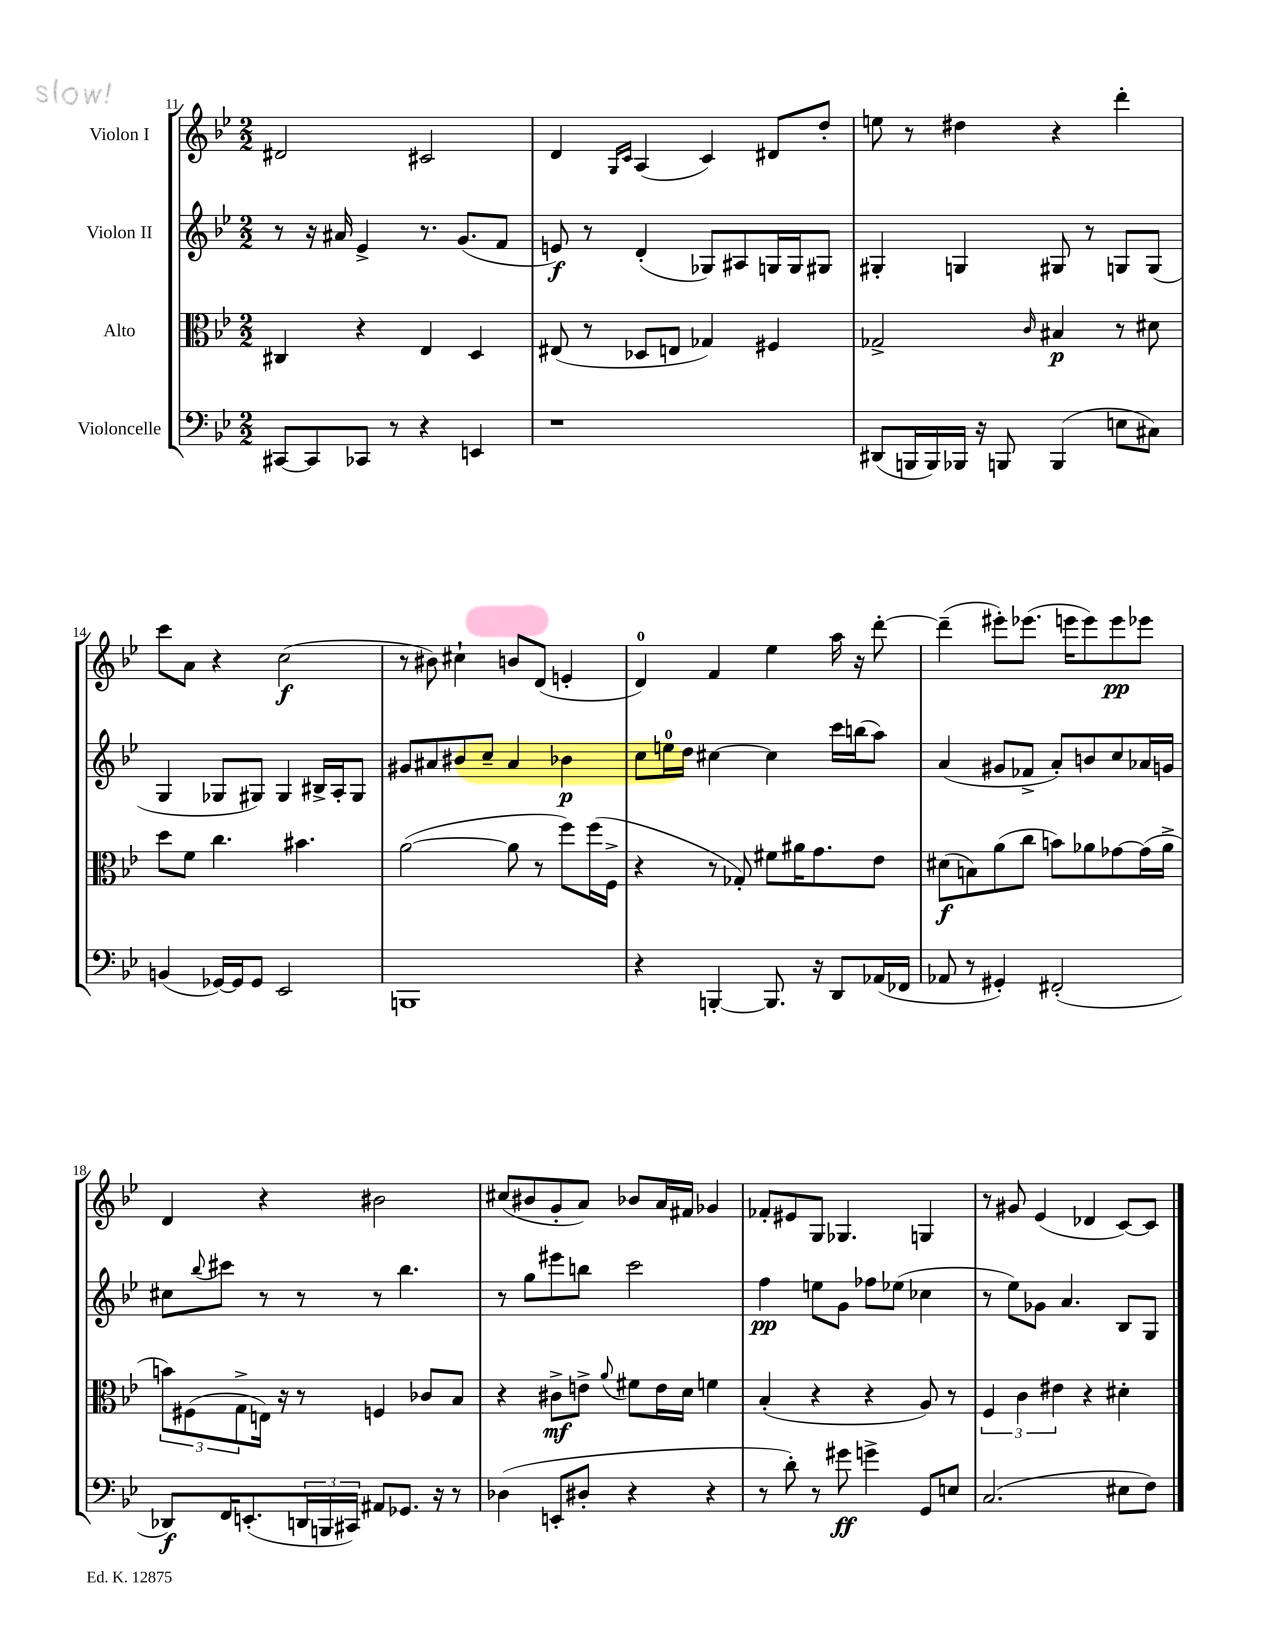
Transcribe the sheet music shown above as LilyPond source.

<<
\new StaffGroup <<
\new Staff = "s0" \with { instrumentName = "Violon I" } {
    \clef treble \key bes \major \numericTimeSignature \time 2/2
    dis'2 cis'2 |
    d'4 \grace { g16 c'16 } a4( c'4) dis'8 d''8-. |
    e''8 r8 dis''4 r4 d'''4-. |
    c'''8 a'8 r4 c''2\f( |
    r8 bis'8) cis''4-! b'8 d'8( e'4-. |
    d'4-0) f'4 ees''4 a''16 r16 d'''8~-. |
    d'''4--( eis'''8-.) ees'''8.( e'''16 e'''8) e'''8\pp ees'''8 |
    d'4 r4 bis'2 |
    cis''8( bis'8 g'8-. a'8) bes'8 a'16 fis'16 ges'4 |
    fes'8-. eis'8 g8 ges4. g4 |
    r8 gis'8 ees'4( des'4 c'8~) c'8 \bar "|." |
}
\new Staff = "s1" \with { instrumentName = "Violon II" } {
    \clef treble \key bes \major \numericTimeSignature \time 2/2
    r8 r16 ais'16 ees'4-> r8. g'8.( f'8 |
    e'8\f) r8 d'4-.( ges8) ais8 g16 g16 gis8 |
    gis4-. g4 gis8 r8 g8 g8( |
    g4 ges8 gis8) gis4 bis16-> a16-. gis8 |
    gis'8 ais'8 bis'8 c''8-- ais'4 bes'4\p |
    c''8 e''16-0 d''16 cis''4~ cis''4 c'''16 b''16( a''8) |
    a'4( gis'8 fes'8-> a'8-.) b'8 c''8 aes'16 g'16 |
    cis''8 \appoggiatura { bes''8 } cis'''8 r8 r8 r8 bes''4. |
    r8 g''8 eis'''8 b''8 c'''2 |
    f''4\pp e''8 g'8 fes''8 ees''8( ces''4 |
    r8 ees''8) ges'8 a'4. bes8 g8 \bar "|." |
}
\new Staff = "s2" \with { instrumentName = "Alto" } {
    \clef alto \key bes \major \numericTimeSignature \time 2/2
    cis4 r4 ees4 d4 |
    eis8( r8 des8 e8 ges4) fis4 |
    ges2-> \grace { c'16 } bis4\p r8 dis'8 |
    d''8 f'8 c''4. bis'4. |
    a'2~( a'8 r8 f''8) f''16( f16-> |
    r4 r8 ges8-.) fis'8 ais'16 g'8. ees'8 |
    dis'8\f( b8) a'8( c''8 b'8) aes'8 ges'8~ ges'16( aes'16-> |
    \tuplet 3/2 { b'8) fis8( g8-> } e16) r16 r8 f4 ces'8 bes8 |
    r4 cis'8->\mf e'8-> \appoggiatura { a'8 } fis'8 e'16 d'16 f'4 |
    bes4-.( r4 r4 a8) r8 |
    \tuplet 3/2 { f4 c'4 eis'4 } r4 dis'4-. \bar "|." |
}
\new Staff = "s3" \with { instrumentName = "Violoncelle" } {
    \clef bass \key bes \major \numericTimeSignature \time 2/2
    cis,8~ cis,8 ces,8 r8 r4 e,4 |
    r1 |
    dis,8( b,,16 b,,16) bes,,16 r16 b,,8 b,,4( e8 cis8) |
    b,4( ges,16~) ges,16 ges,8 ees,2 |
    b,,1 |
    r4 b,,4~-. b,,8. r16 d,8 aes,16( fes,16 |
    aes,8 r8 gis,4-.) fis,2-.( |
    des,8\f) f,16 e,8.-.( \tuplet 3/2 { d,16 b,,16 cis,16) } ais,8 ges,8. r16 r8 |
    des4( e,8-. dis8-. r4 r4 |
    r8 d'8-.) r8 gis'8\ff g'4-> g,8 e8 |
    c2.( eis8 f8) \bar "|." |
}
>>
>>
\layout { \context { \Score currentBarNumber = #11 } }
